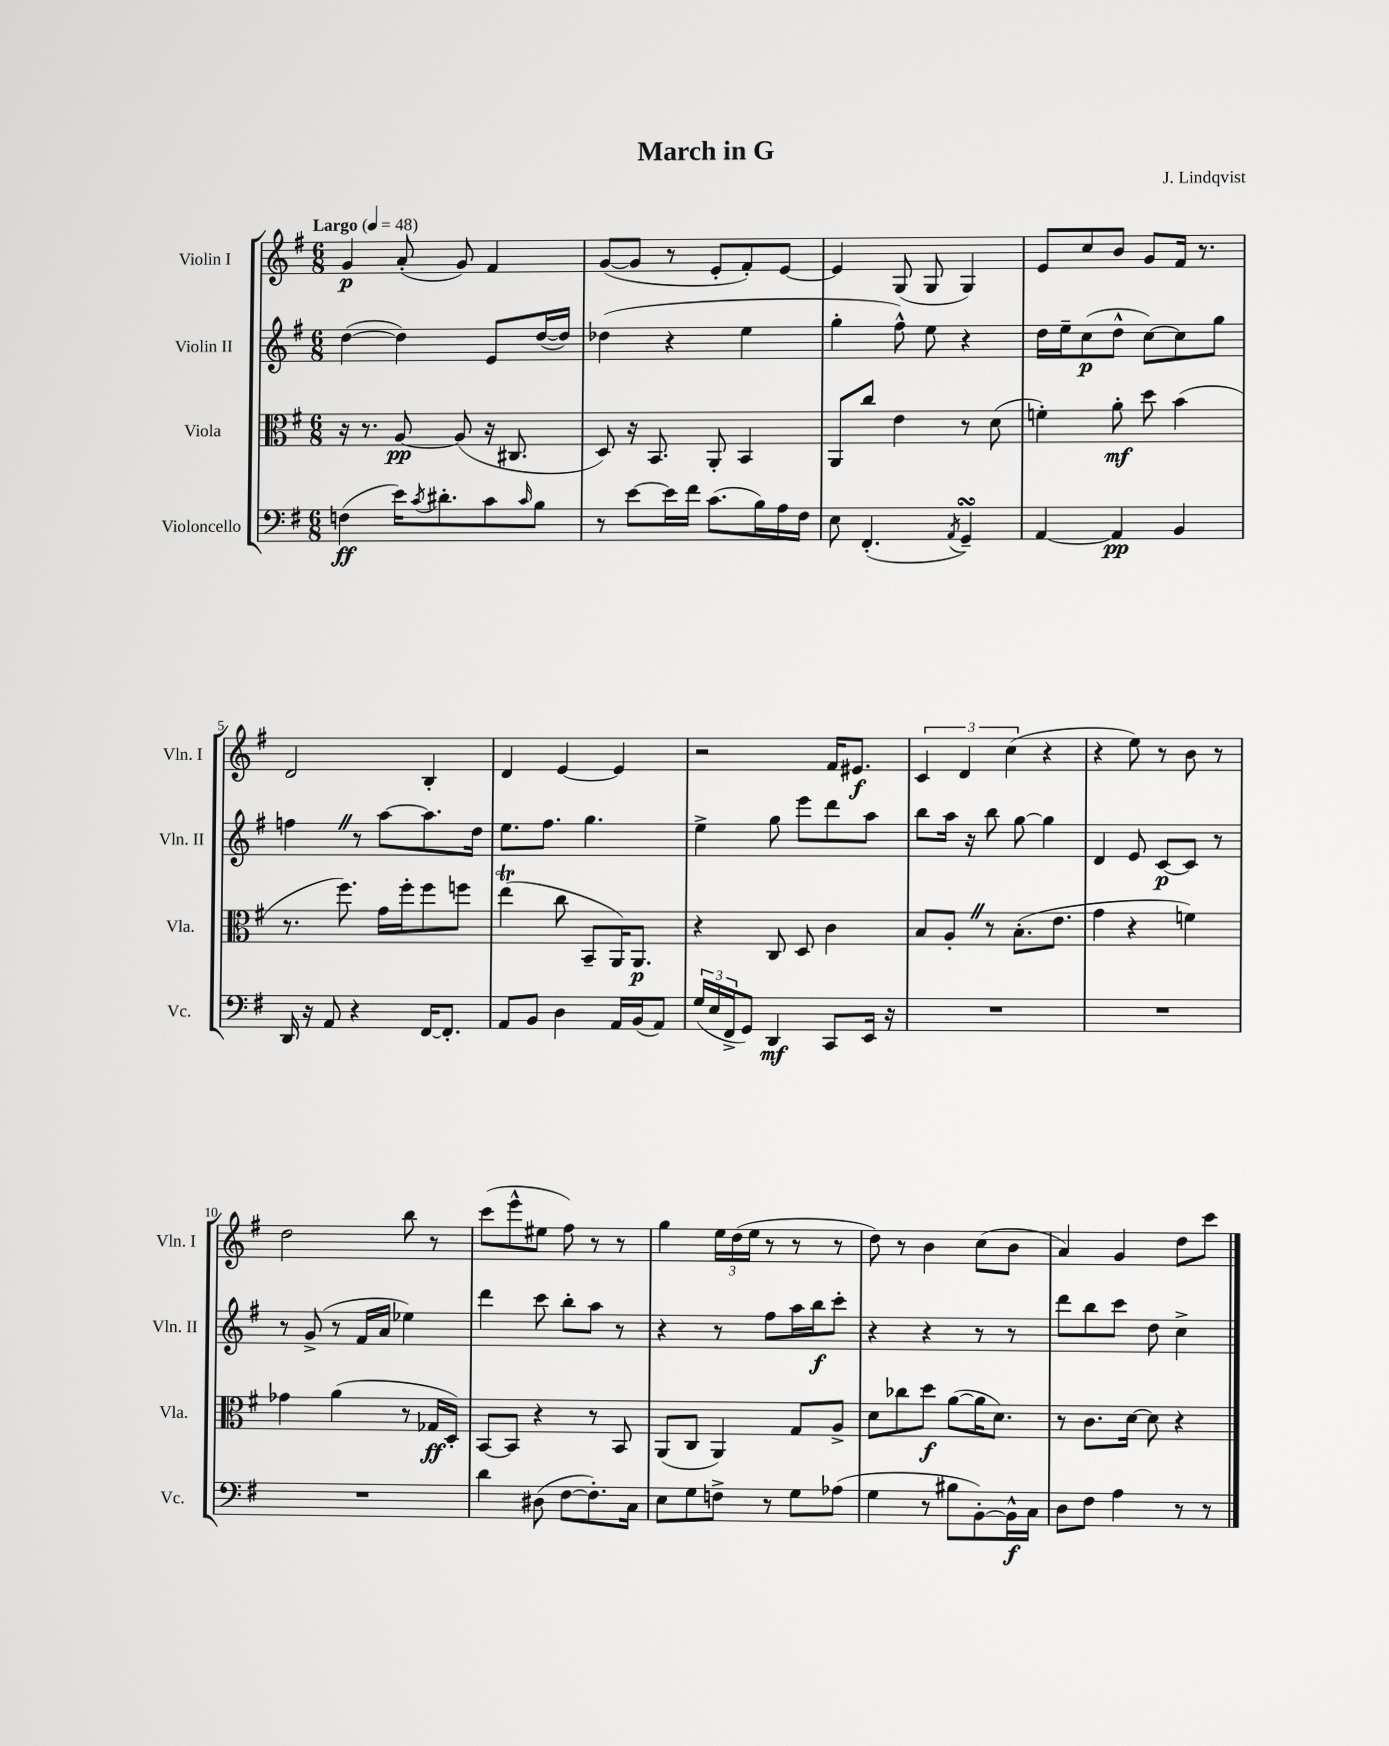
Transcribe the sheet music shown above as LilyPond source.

\header { title = "March in G" composer = "J. Lindqvist" }
<<
\new StaffGroup <<
\new Staff = "s0" \with { instrumentName = "Violin I" shortInstrumentName = "Vln. I" } {
    \clef treble \key g \major \numericTimeSignature \time 6/8 \tempo "Largo" 4 = 48
    g'4\p a'8-.( g'8) fis'4 |
    g'8~( g'8 r8 e'8-. fis'8-.) e'8~ |
    e'4 g8( g8 g4) |
    e'8 c''8 b'8 g'8 fis'16 r8. |
    d'2 b4-. |
    d'4 e'4~ e'4 |
    r2 fis'16 eis'8.\f |
    \tuplet 3/2 { c'4 d'4 c''4( } r4 |
    r4 e''8) r8 b'8 r8 |
    d''2 b''8 r8 |
    c'''8( e'''8-^ eis''8 fis''8) r8 r8 |
    g''4 \tuplet 3/2 { e''16 d''16( e''16 } r8 r8 r8 |
    d''8) r8 b'4 c''8( b'8 |
    a'4) g'4 d''8 c'''8 \bar "|." |
}
\new Staff = "s1" \with { instrumentName = "Violin II" shortInstrumentName = "Vln. II" } {
    \clef treble \key g \major \numericTimeSignature \time 6/8
    d''4~( d''4) e'8 d''16~( d''16) |
    des''4( r4 e''4 |
    g''4-. fis''8-^) e''8 r4 |
    d''16 e''16-- c''8\p( d''8-^ c''8~) c''8 g''8 |
    f''4 \once \override BreathingSign.text = \markup { \musicglyph "scripts.caesura.straight" } \breathe r8 a''8~ a''8. d''16 |
    e''8. fis''8. g''4. |
    e''4-> g''8 e'''8 d'''8 a''8 |
    b''8 a''16 r16 b''8 g''8~ g''4 |
    d'4 e'8 c'8~\p c'8 r8 |
    r8 g'8->( r8 fis'16 a'16 ees''4) |
    d'''4 c'''8 b''8-. a''8 r8 |
    r4 r8 fis''8 a''16 b''16\f c'''8-. |
    r4 r4 r8 r8 |
    d'''8 b''8 c'''8 d''8 c''4-> \bar "|." |
}
\new Staff = "s2" \with { instrumentName = "Viola" shortInstrumentName = "Vla." } {
    \clef alto \key g \major \numericTimeSignature \time 6/8
    r16 r8. a8~\pp a8( r16 cis8. |
    d8) r16 b,8. a,8-. b,4 |
    a,8 c''8 e'4 r8 d'8( |
    f'4-.) a'8-.\mf d''8 b'4( |
    r8. fis''8.) g'16 fis''16-. fis''8 f''8 |
    e''4\trill( c''8 b,8-- a,16) a,8.\p |
    r4 c8 d8 c'4 |
    b8 a8-. \once \override BreathingSign.text = \markup { \musicglyph "scripts.caesura.straight" } \breathe r8 b8.-.( e'8. |
    g'4 r4 f'4) |
    ges'4 a'4( r8 ges16\ff d16-.) |
    b,8~ b,8 r4 r8 b,8 |
    a,8( c8 a,4) g8 a8-> |
    d'8 ces''8 d''8\f a'8~( a'16 d'8.) |
    r8 c'8. d'16~ d'8 r4 \bar "|." |
}
\new Staff = "s3" \with { instrumentName = "Violoncello" shortInstrumentName = "Vc." } {
    \clef bass \key g \major \numericTimeSignature \time 6/8
    f4\ff( e'16) \acciaccatura { c'8 } dis'8.-. c'8 \grace { c'16 } b8 |
    r8 e'8~ e'16 fis'16 c'8.( b16) a16 fis16 |
    e8 fis,4.-.( \acciaccatura { a,8 } g,4--\turn) |
    a,4~ a,4\pp b,4 |
    d,16 r16 a,8 r4 fis,16~ fis,8.-. |
    a,8 b,8 d4 a,16 b,16( a,8) |
    \tuplet 3/2 { g16( e16 fis,16-> } g,8) d,4\mf c,8 e,16 r16 |
    R2. |
    R2. |
    R2. |
    d'4 dis8( fis8~ fis8.-.) c16 |
    e8 g8 f8-> r8 g8 aes8( |
    g4 r8 bis8 b,8~-.) b,16-^\f c16 |
    d8 fis8 a4 r8 r8 \bar "|." |
}
>>
>>
